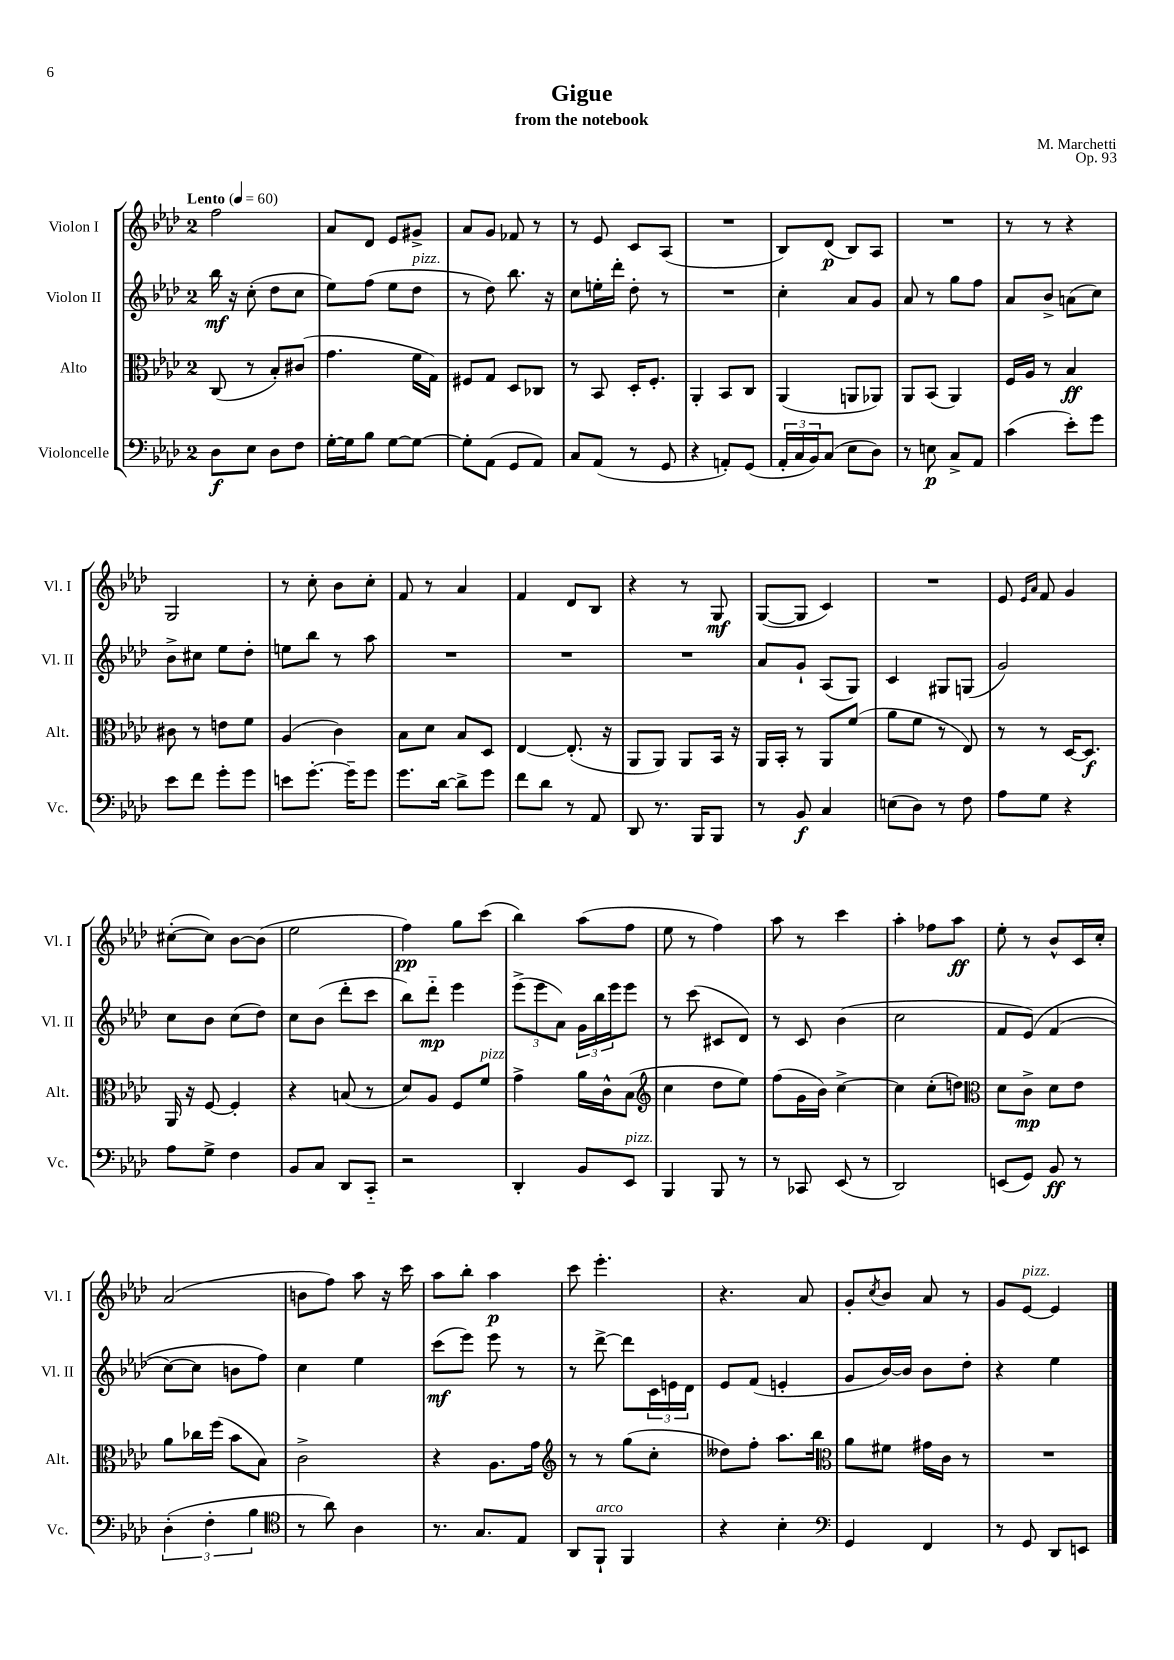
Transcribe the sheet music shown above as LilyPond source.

\header { title = "Gigue" composer = "M. Marchetti" subtitle = "from the notebook" opus = "Op. 93" }
<<
\new StaffGroup <<
\new Staff = "s0" \with { instrumentName = "Violon I" shortInstrumentName = "Vl. I" } {
    \clef treble \key aes \major \once \override Staff.TimeSignature.style = #'single-digit \time 2/4 \tempo "Lento" 4 = 60
    f''2 |
    aes'8 des'8 ees'8 gis'8-> |
    aes'8 g'8 fes'8 r8 |
    r8 ees'8 c'8 aes8( |
    R2 |
    bes8) des'8\p( bes8) aes8 |
    R2 |
    r8 r8 r4 |
    g2 |
    r8 c''8-. bes'8 c''8-. |
    f'8 r8 aes'4 |
    f'4 des'8 bes8 |
    r4 r8 g8\mf |
    g8~( g8 c'4) |
    R2 |
    ees'8 \grace { ees'16 aes'16 } f'8 g'4 |
    cis''8~-.( cis''8) bes'8~ bes'8( |
    ees''2 |
    f''4\pp) g''8 c'''8( |
    bes''4) aes''8( f''8 |
    ees''8 r8 f''4) |
    aes''8 r8 c'''4 |
    aes''4-. fes''8 aes''8\ff |
    ees''8-. r8 bes'8-^ c'16 c''16-. |
    aes'2( |
    b'8 f''8) aes''8 r16 c'''16 |
    aes''8 bes''8-. aes''4\p |
    c'''8 ees'''4.-. |
    r4. aes'8 |
    g'8-. \acciaccatura { c''8 } bes'8 aes'8 r8 |
    g'8 ees'8~^\markup { \italic "pizz." } ees'4 \bar "|." |
}
\new Staff = "s1" \with { instrumentName = "Violon II" shortInstrumentName = "Vl. II" } {
    \clef treble \key aes \major \once \override Staff.TimeSignature.style = #'single-digit \time 2/4
    bes''16\mf r16 c''8-.( des''8 c''8 |
    ees''8) f''8( ees''8 des''8^\markup { \italic "pizz." } |
    r8 des''8) bes''8. r16 |
    c''8 e''16-. des'''16-. des''8-. r8 |
    R2 |
    c''4-. aes'8 g'8 |
    aes'8 r8 g''8 f''8 |
    aes'8 bes'8-> a'8( c''8) |
    bes'8-> cis''8 ees''8 des''8-. |
    e''8 bes''8 r8 aes''8 |
    R2 |
    R2 |
    R2 |
    aes'8 g'8-! aes8( g8) |
    c'4 gis8 g8( |
    g'2) |
    c''8 bes'8 c''8( des''8) |
    c''8 bes'8( des'''8-. c'''8 |
    bes''8) des'''8-_\mp ees'''4 |
    \tuplet 3/2 { ees'''8->( ees'''8 aes'8) } \tuplet 3/2 { g'16 bes''16 ees'''16 } ees'''8 |
    r8 c'''8( cis'8 des'8) |
    r8 c'8 bes'4( |
    c''2 |
    f'8 ees'8)\( f'4( |
    c''8~) c''8 b'8 f''8\) |
    c''4 ees''4 |
    c'''8\mf( ees'''8) ees'''8 r8 |
    r8 des'''8~-> des'''8 \tuplet 3/2 { c'16 e'16 des'16 } |
    ees'8 f'8( e'4-. |
    g'8 bes'16~) bes'16 bes'8 des''8-. |
    r4 ees''4 \bar "|." |
}
\new Staff = "s2" \with { instrumentName = "Alto" shortInstrumentName = "Alt." } {
    \clef alto \key aes \major \once \override Staff.TimeSignature.style = #'single-digit \time 2/4
    c8( r8 bes8-.) cis'8( |
    g'4. f'16 g16) |
    fis8 g8 des8 ces8 |
    r8 bes,8 des16-. f8.-. |
    aes,4-. bes,8 c8 |
    aes,4( a,8 aes,8) |
    aes,8 bes,8( aes,4) |
    f16 aes16 r8 bes4\ff |
    cis'8 r8 e'8 f'8 |
    aes4( c'4) |
    bes8 des'8 bes8 des8 |
    ees4~ ees8.-.( r16 |
    aes,8 aes,8) aes,8 bes,16 r16 |
    aes,16 bes,16-. r8 aes,8 f'8( |
    aes'8 f'8 r8 ees8) |
    r8 r8 des16~ des8.\f |
    aes,16 r16 f8~ f4-. |
    r4 b8( r8 |
    des'8) aes8 f8 f'8^\markup { \italic "pizz." } |
    g'4-> aes'16 c'16-^ bes8( |
    \clef treble c''4 des''8 ees''8) |
    f''8( g'16 bes'16) c''4~-> |
    c''4 c''8-.( d''8) |
    \clef alto des'8 c'8->\mp des'8 ees'8 |
    aes'8 ces''16 f''16( bes'8 bes8) |
    c'2-> |
    r4 aes8. g'16 |
    \clef treble r8 r8 g''8( c''8-. |
    deses''8) f''8-. aes''8. bes''16 |
    \clef alto aes'8 fis'8 gis'16 c'16 r8 |
    R2 \bar "|." |
}
\new Staff = "s3" \with { instrumentName = "Violoncelle" shortInstrumentName = "Vc." } {
    \clef bass \key aes \major \once \override Staff.TimeSignature.style = #'single-digit \time 2/4
    des8\f ees8 des8 f8 |
    g16~-. g16 bes8 g8~ g8~ |
    g8-. aes,8( g,8 aes,8) |
    c8 aes,8( r8 g,8 |
    r4 a,8-.) g,8( |
    \tuplet 3/2 { aes,16-. c16 bes,16) } c8( ees8 des8) |
    r8 e8\p c8-> aes,8 |
    c'4( ees'8-.) g'8 |
    ees'8 f'8 g'8-. g'8 |
    e'8 g'8.~-. g'16-- g'8 |
    g'8. des'16~ des'8-> g'8 |
    f'8 des'8 r8 aes,8 |
    des,8 r8. bes,,16 bes,,8 |
    r8 bes,8\f c4 |
    e8( des8) r8 f8 |
    aes8 g8 r4 |
    aes8 g8-> f4 |
    bes,8 c8 des,8 c,8-_ |
    r2 |
    des,4-. bes,8 ees,8^\markup { \italic "pizz." } |
    bes,,4 bes,,8 r8 |
    r8 ces,8 ees,8( r8 |
    des,2) |
    e,8( g,8) bes,8\ff r8 |
    \tuplet 3/2 { des4-.( f4-. bes4 } |
    \clef tenor r8 aes'8) aes4 |
    r8. g8. ees8 |
    aes,8 f,8-!^\markup { \italic "arco" } f,4 |
    r4 bes4-. |
    \clef bass g,4 f,4 |
    r8 g,8 des,8 e,8 \bar "|." |
}
>>
>>
\layout { \context { \Score \remove "Bar_number_engraver" } }
